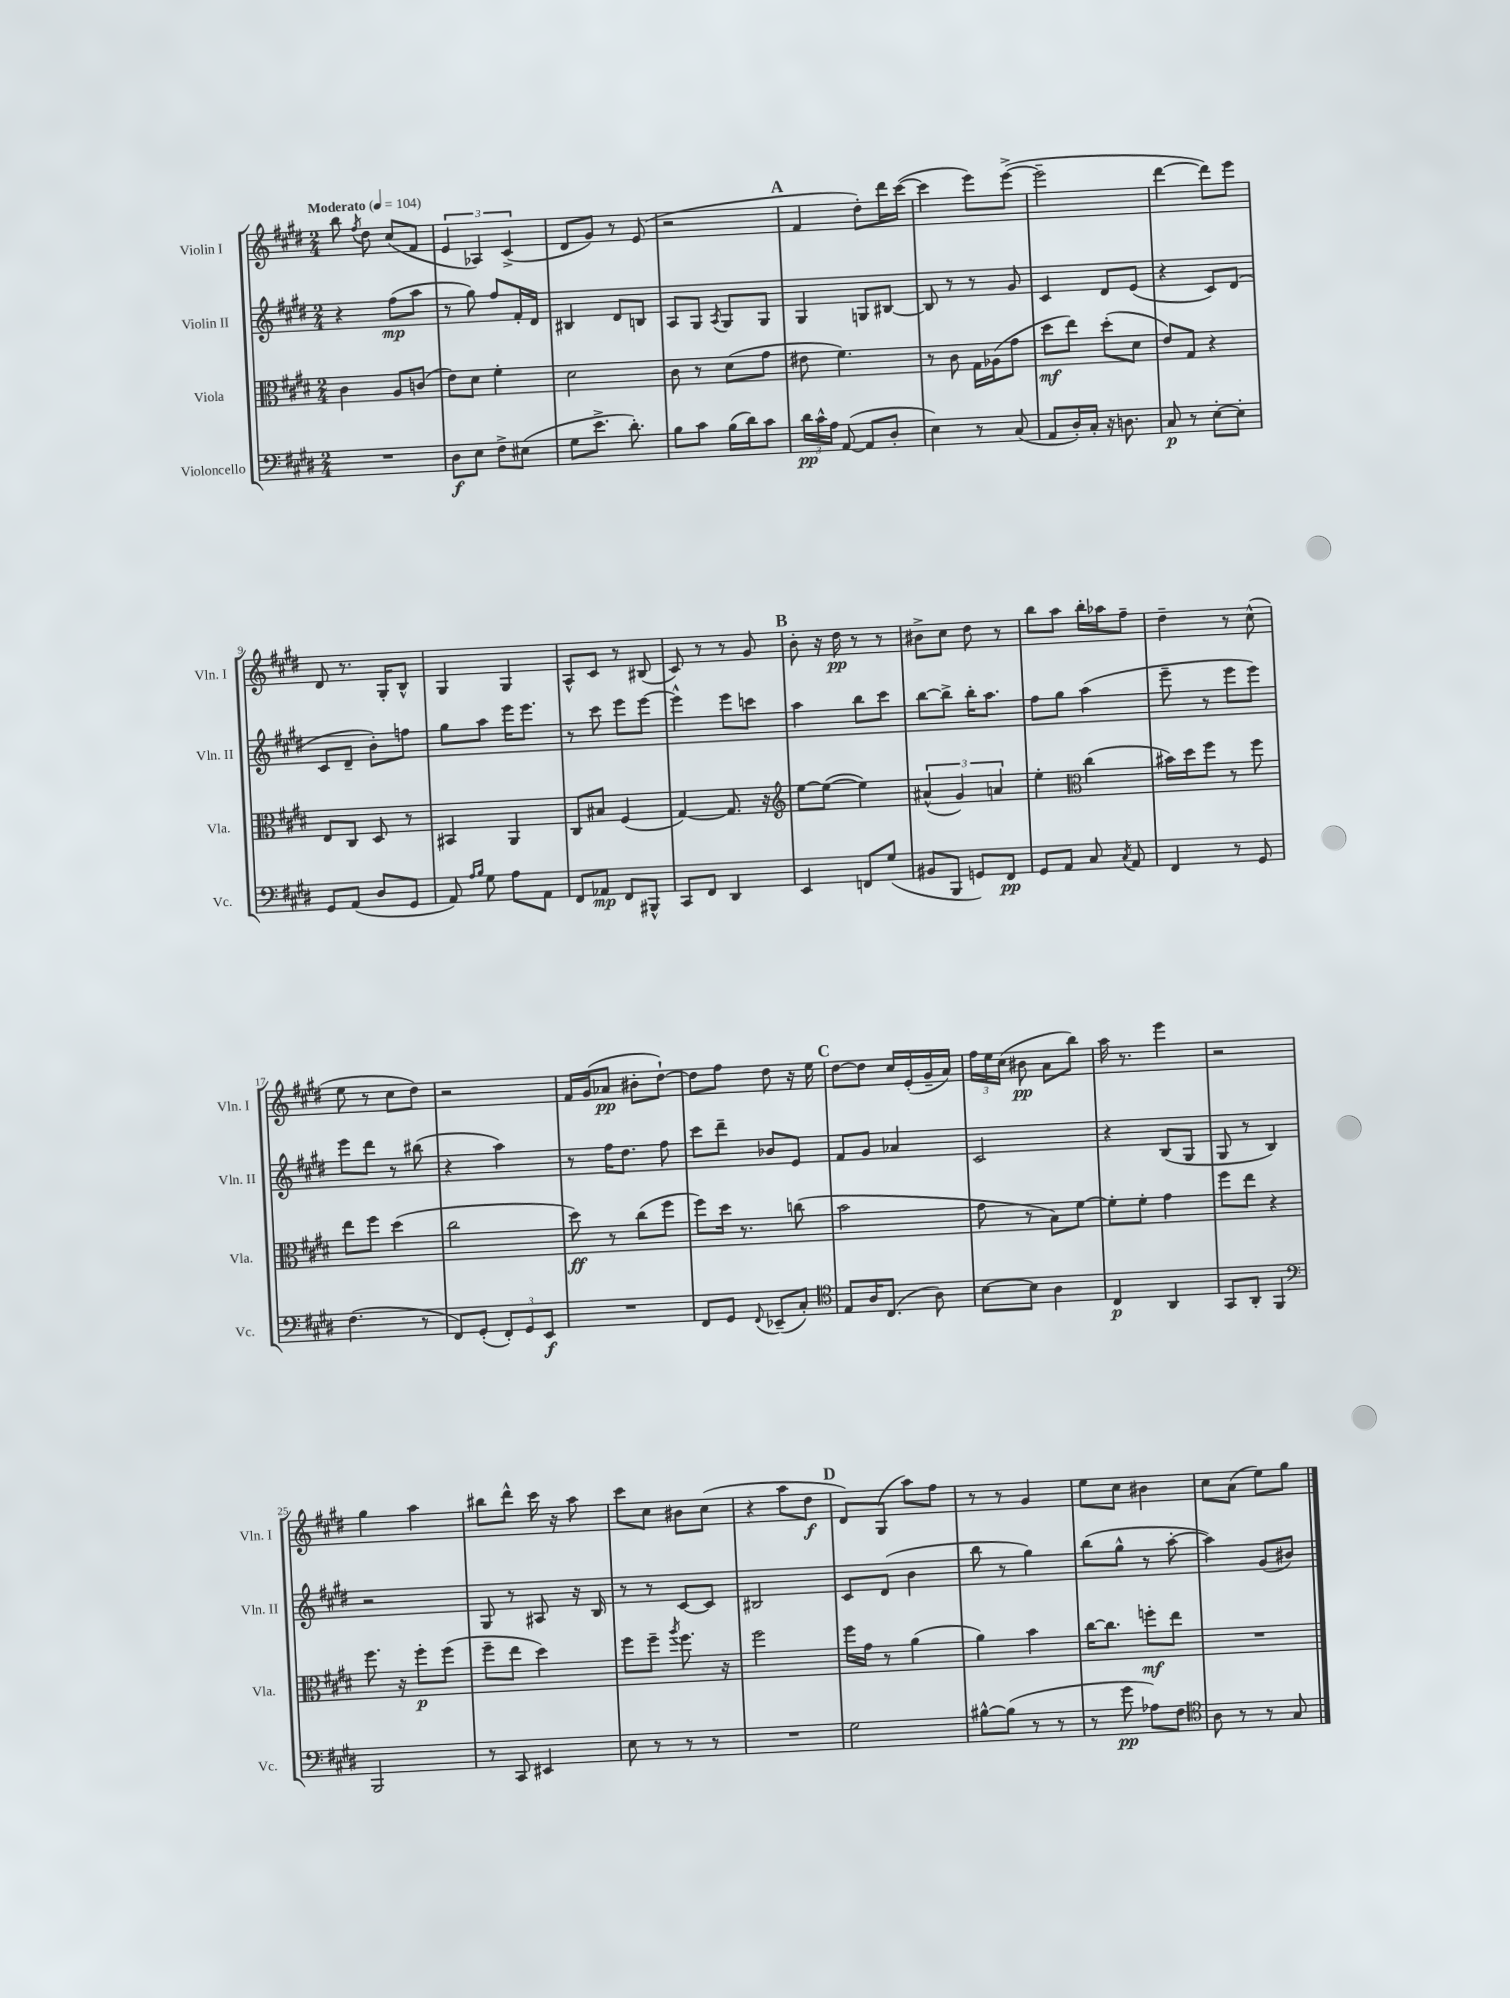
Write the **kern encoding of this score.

**kern	**kern	**kern	**kern
*staff4	*staff3	*staff2	*staff1
*clefF4	*clefC3	*clefG2	*clefG2
*k[f#c#g#d#]	*k[f#c#g#d#]	*k[f#c#g#d#]	*k[f#c#g#d#]
*M2/4	*M2/4	*M2/4	*M2/4
*MM104	*MM104	*MM104	*MM104
2r	4c#\	4r	8bb\
.	.	.	8qff#/
.	.	.	8dd#\
.	8A/L	(8ff#\L	(8cc#/L
.	(8c/J	8aa\J	8f#/J
=	=	=	=
8D#\L	8e\L)	8r	6e/
8E\J	8d#\J	8gg#\)	.
.	.	.	6A-/)
8F#^\L	4f#'\	8ff#/L	.
.	.	.	(6c#^/
(8E#\J	.	16f#'/L	.
.	.	16d#/JJ	.
=	=	=	=
8G#\L	2d#\	4B#/	8d#/L
8.e^\J	.	.	8g#/J)
.	.	8d#/L	8r
8.d#'\)	.	.	.
.	.	8B/J	(8e/
=	=	=	=
8B\L	8c#\	8A/L	2r
8c#\J	8r	8G#/J	.
.	.	8qA/	.
(16B\LL	(8d#\L	8G#/L	.
16d#\J)	.	.	.
8c#\J	8g#\J	8G#/J	.
=	=	=	=
24d#\LL	8e#\	4G#/	4f#/
24c#^^\	.	.	.
24A\JJ	.	.	.
([8AA/	4.f#\)	.	.
8AA/]L	.	8G/L	8dd#'\L)
8D#'/J	.	[8B#/J	16ddd#\L
.	.	.	([16ccc#\JJ
=	=	=	=
4E\)	8r	8B#/]	4ccc#\]
.	8c#\	8r	.
8r	16G#\LL	8r	8eee\L)
.	(16A-\J	.	.
(8C#/	8g#\J	8g#/	([8eee^\J
=	=	=	=
8AA/L	8dd#\L	4c#/	2eee~\]
16D#'/L)	8ee\J)	.	.
16C#'/JJ	.	.	.
16r	(8dd#'\L	8d#/L	.
8.D\	.	.	.
.	8d#\J	(8e/J	.
=	=	=	=
8C#/	8e/L)	4r	[4ddd#\
8r	8G#/J	.	.
[8E'\L	4r	8c#/L)	8ddd#\]L)
8E'\]J	.	(8d#/J	8eee\J
=	=	=	=
8GG#/L	8E/L	8c#/L	8d#/
(8AA/J	8C#/J	8d#~/J	8.r
8D#/L	8D#/	8b'\L)	.
.	.	.	16G#'/LK
8GG#/J	8r	8ff\J	8B^^/J
=	=	=	=
8AA/)	4BB#/	8gg#\L	4G#/
16qqA/LL	.	.	.
16qqB/JJ	.	.	.
8G#\	.	8aa\J	.
8A\L	4AA/	16eee\LK	4G#/
.	.	8.eee\J	.
8AA\J	.	.	.
=	=	=	=
8FF#/L	8C#/L	8r	8A^^/L
8AA-/J	8B#/J	8ccc#\	8c#/J
8FF#/L	(4F#/	8eee\L	8r
8BBB#^^/J	.	[8eee\J	(8B#/
=	=	=	=
8CC#/L	[4G#/)	4eee^^\]	8c#/)
8FF#/J	.	.	8r
4DD#/	8.G#/]	8eee\L	8r
.	.	8ccc\J	8g#/
.	16r	.	.
=	=	=	=
*	*clefG2	*	*
4EE/	[8ee\L	4aa\	8b'\
.	(8ee\_J	.	16r
.	.	.	16dd#\
8FF/L	4ee\])	8bb\L	8r
(8G#/J	.	8ccc#\J	8r
=	=	=	=
8BB#/L	(6a#^^/	[8bb\L	8b#^\L
8BBB/J	.	8bb^\]J	8cc#\J
.	6g#/)	.	.
8GG/L)	.	16bb'\LK	8dd#\
.	.	8.aa\J	.
.	6a/	.	.
8FF#/J	.	.	8r
=	=	=	=
8GG#/L	4ee'\	8ff#\L	8bb\L
8AA/J	.	8gg#\J	8aa\J
*	*clefC3	*	*
8C#/	(4cc#\	(4aa\	16bb'\LL
.	.	.	16aa-\J
8qC#/	.	.	.
8AA/	.	.	8ff#~\J
=	=	=	=
4FF#/	16b#\LL)	8eee~\	4dd#~\
.	16dd#\J	.	.
.	8ff#\J	8r	.
8r	8r	8eee\L	8r
8GG#/	8ff#\	8eee\J)	(8cc#^^\
=	=	=	=
(4.F#\	8ee\L	8eee\L	8ee\
.	8ff#\J	8ddd#\J	8r
.	(4dd#\	8r	8cc#\L
8r	.	(8bb#\	8dd#\J)
=	=	=	=
8FF#/L)	2cc#\	4r	2r
(8GG#'/J	.	.	.
12FF#'/L)	.	4aa\)	.
12GG#/	.	.	.
12EE/J	.	.	.
=	=	=	=
2r	8dd#\)	8r	16f#/LL
.	.	.	(16g#/J
.	8r	16ff#\LK	8a-/J
.	.	8.dd#\J	.
.	(8cc#\L	.	8b#'\L
.	8ff#\J	8ff#\	[8dd#`\J)
=	=	=	=
8FF#/L	8ff#\L)	8ccc#\L	8dd#\]L
8GG#/J	16dd#\Jk	8ddd#~\J	8ff#\J
.	8.r	.	.
8qqFF#/	.	.	.
(8EE-~/L	.	8b-/L	8dd#\
8C#'/J)	(8cc\	8e/J	16r
.	.	.	16ee\
=	=	=	=
*clefC4	*	*	*
8E/L	2b\	8f#/L	[8dd#\L
16A/K	.	8g#/J	8dd#\]J
(8.C#/J	.	.	.
.	.	4a-/	16cc#/LL
.	.	.	(16e'/
8A\)	.	.	16g#~/
.	.	.	16a/JJ)
=	=	=	=
[8B\L	8g#\	2c#/	24ff#\LL
.	.	.	24ee\
.	.	.	(24cc#\JJ
8B\]J	8r	.	8b#\
4A\	8B\L)	.	8a\L
.	[8f#\J	.	8bb\J)
=	=	=	=
4C#/	8f#'\]L	4r	16aa\
.	.	.	8.r
.	8f#'\J	.	.
4AA/	4g#\	(8B/L	4eee\
.	.	8G#/J	.
=	=	=	=
8GG#/L	8ff#\L	8G#/	2r
8AA'/J	8ee\J	8r	.
4FF#/	4r	4B/)	.
=	=	=	=
*clefF4	*	*	*
2BBB/	8.ff#\	2r	4gg#\
.	16r	.	.
.	8ff#'\L	.	4aa\
.	(8ff#\J	.	.
=	=	=	=
8r	8ff#~\L	8G#/	8bb#\L
8CC#/	8ee\J	8r	8ddd#^^\J
4EE#/	4dd#\)	8A#/	16ccc#\
.	.	.	16r
.	.	16r	8aa\
.	.	16B/	.
=	=	=	=
8E\	8ff#\L	8r	8ccc#\L
8r	8ff#~\J	8r	8cc#\J
.	8qaa/	.	.
8r	8.ff#\	[8c#/L	8b#\L
8r	.	8c#/]J	(8cc#\J
.	16r	.	.
=	=	=	=
2r	2ff#\	2B#/	4r
.	.	.	8aa\L
.	.	.	8dd#\J
=	=	=	=
2G#\	16ff#\LL	8c#/L	8d#/L)
.	16g#\JJ	.	.
.	8r	(8d#/J	(8G#/J
.	(4a\	4b\	8aa\L)
.	.	.	8ff#\J
=	=	=	=
[8B#^^\L	4a\)	8bb\	8r
(8B#\]J	.	8r	8r
8r	4b\	4gg#\)	4g#/
8r	.	.	.
=	=	=	=
8r	[16cc#\LK	(8bb\L	8ee\L
.	8.cc#\]J	.	.
8g#\	.	8gg#^^\J	8cc#\J
8A-\L)	8ff'\L	8r	4b#\
8F#\J	8ee\J	[8aa'\	.
=	=	=	=
*clefC4	*	*	*
8A\	2r	4aa\])	8cc#\L
8r	.	.	(8a\J
8r	.	(8g#/L	8ee\L)
8G#/	.	8b#/J)	8gg#\J
==	==	==	==
*-	*-	*-	*-
